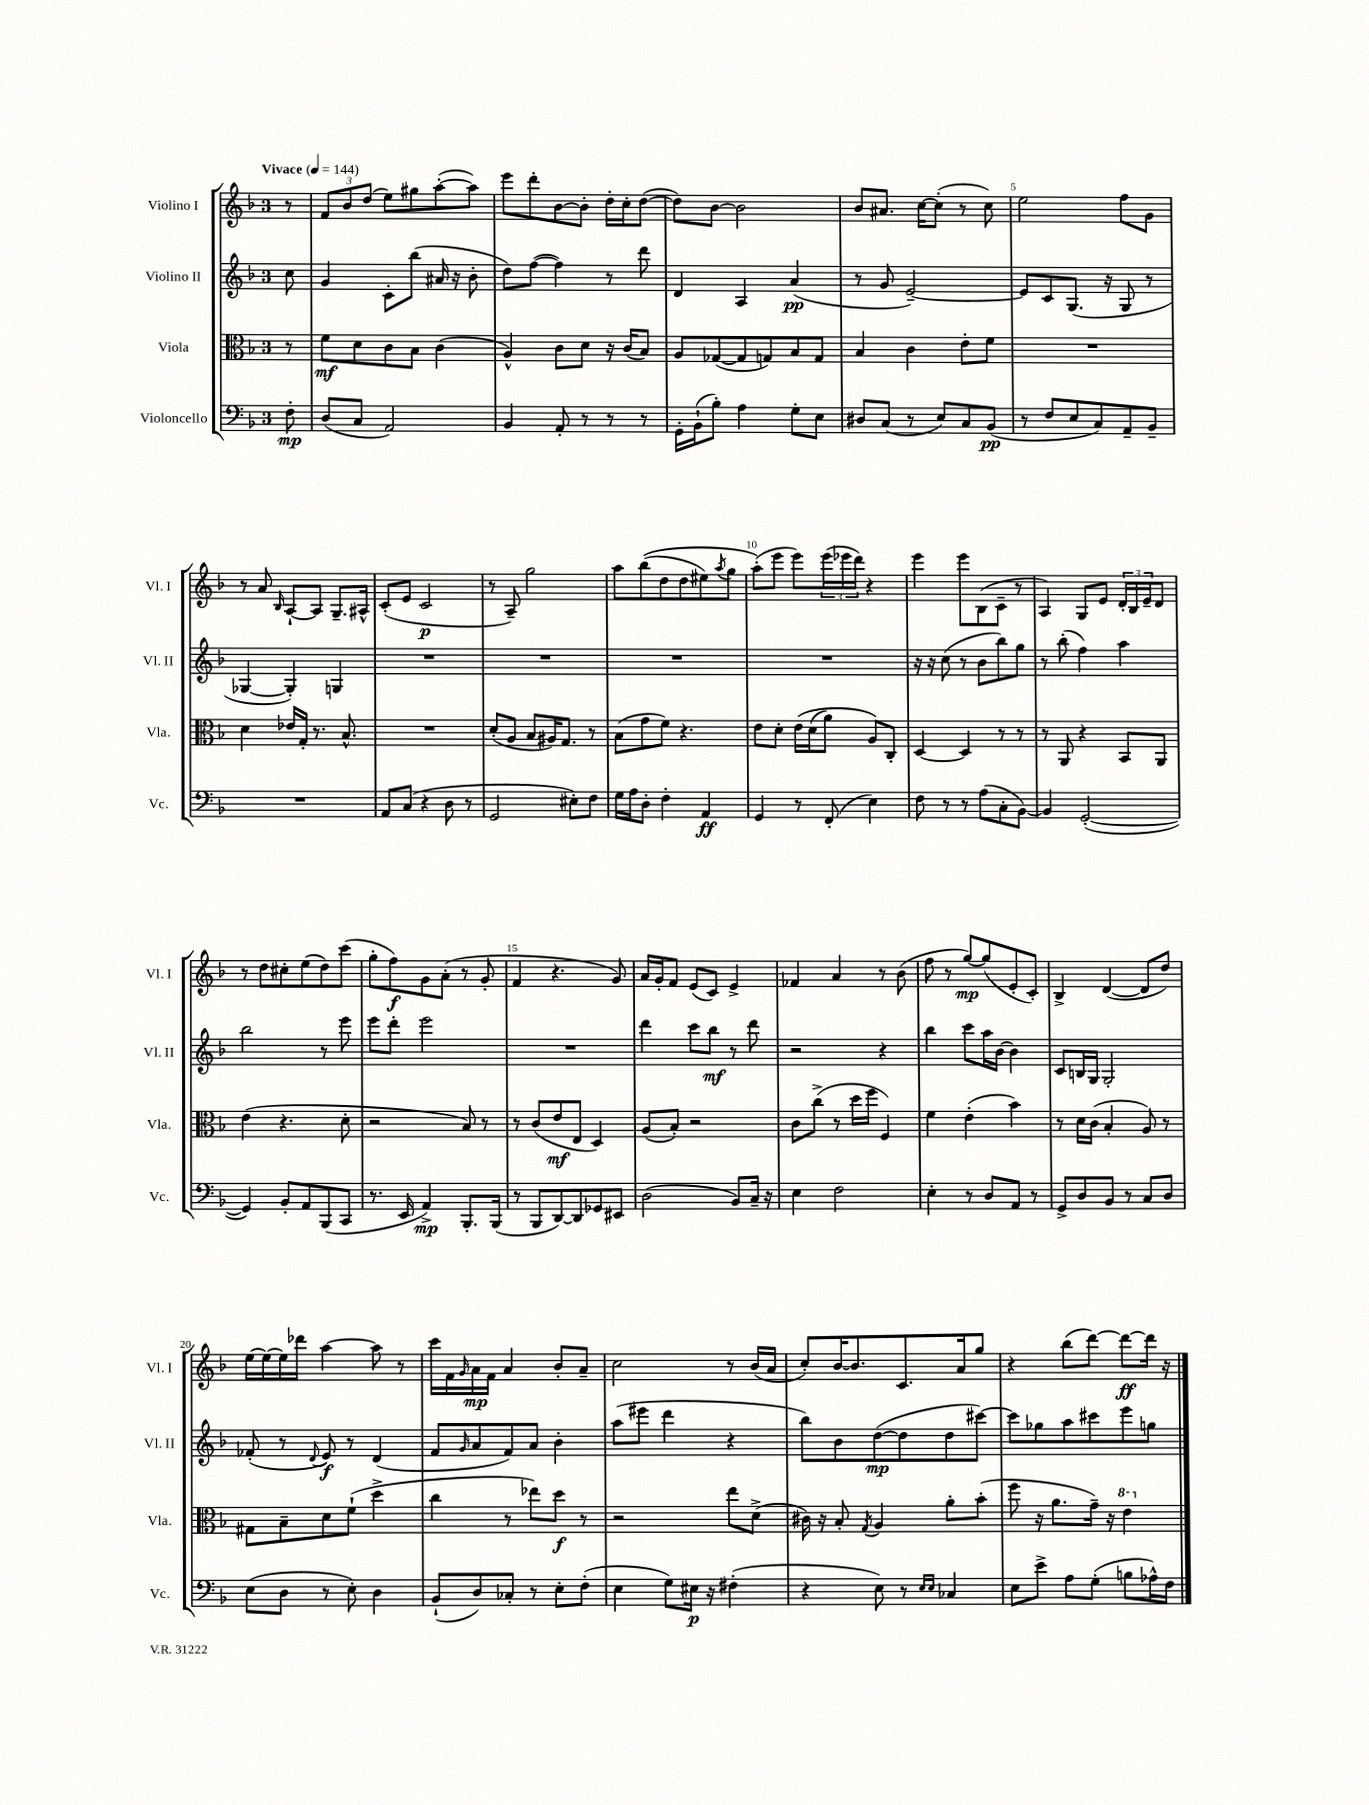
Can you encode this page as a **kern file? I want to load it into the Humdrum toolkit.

**kern	**dynam	**kern	**dynam	**kern	**dynam	**kern	**dynam
*part4	*part4	*part3	*part3	*part2	*part2	*part1	*part1
*staff4	*staff4	*staff3	*staff3	*staff2	*staff2	*staff1	*staff1
*I"Violoncello	*	*I"Viola	*	*I"Violino II	*	*I"Violino I	*
*I'Vc.	*	*I'Vla.	*	*I'Vl. II	*	*I'Vl. I	*
*clefF4	*	*clefC3	*	*clefG2	*	*clefG2	*
*k[b-]	*	*k[b-]	*	*k[b-]	*	*k[b-]	*
*M3/4	*	*M3/4	*	*M3/4	*	*M3/4	*
*MM144	*	*MM144	*	*MM144	*	*MM144	*
=	=	=	=	=	=	=	=
!	!	!	!	!	!	!LO:TX:a:B:t=Vivace	!
8F'\	mp	8r	.	8cc\	.	8r	.
=1	=1	=1	=1	=1	=1	=1	=1
(8D/L	.	8f\L	mf	4g/	.	12f/L	.
.	.	.	.	.	.	12b-/	.
8C/J	.	8d\	.	.	.	.	.
.	.	.	.	.	.	(12dd/J	.
2AA/)	.	8c\	.	8c'\L	.	8ee\L)	.
.	.	8B-\J	.	(8bb-\J	.	8gg#X\	.
.	.	(4c\	.	16a#X/	.	([8aa'\	.
.	.	.	.	16r	.	.	.
.	.	.	.	8b-'\	.	8aa\J])	.
=2	=2	=2	=2	=2	=2	=2	=2
4BB-/	.	4A^^/)	.	8dd\L)	.	8eee\L	.
.	.	.	.	([8ff\J	.	8ddd'\	.
8AA'/	.	8c\L	.	4ff\])	.	[8b-\	.
8r	.	8d\J	.	.	.	8b-'\J]	.
8r	.	16r	.	8r	.	16dd'\LL	.
.	.	(16c/KL	.	.	.	16cc'\J	.
8r	.	8B-/J)	.	8ddd\	.	([8dd\J	.
=3	=3	=3	=3	=3	=3	=3	=3
16GG'\LL	.	8A/L	.	4d/	.	8dd\L])	.
(16BB-`\J	.	.	.	.	.	.	.
8B-'\J)	.	([8G-X/	.	.	.	[8b-\J	.
4A\	.	8G-/]	.	4A/	.	2b-\]	.
.	.	8Gn/)	.	.	.	.	.
8G'\L	.	8B-/	.	(4a/	pp	.	.
8E\J	.	8G/J	.	.	.	.	.
=4	=4	=4	=4	=4	=4	=4	=4
8D#X/L	.	4B-/	.	8r	.	8b-/L	.
(8C/J	.	.	.	8g/	.	8.a#X/J	.
8r	.	4c\	.	[2e~/)	.	.	.
.	.	.	.	.	.	[16cc\KL	.
8E/L)	.	.	.	.	.	(8cc'\J]	.
8C/	.	8e'\L	.	.	.	8r	.
(8BB-/J	pp	8f\J	.	.	.	8cc\)	.
=5	=5	=5	=5	=5	=5	=5	=5
8r	.	2.r	.	8e/L]	.	2ee\	.
8F/L	.	.	.	8c/	.	.	.
8E/	.	.	.	(8.G/J	.	.	.
8C/)	.	.	.	.	.	.	.
.	.	.	.	16r	.	.	.
8AA~/	.	.	.	8G/	.	8ff\L	.
8BB-~/J	.	.	.	8r	.	8g\J	.
!!LO:LB:g=z
=6	=6	=6	=6	=6	=6	=6	=6
2.r	.	4d\	.	[4G-X/	.	8r	.
.	.	.	.	.	.	8a/	.
.	.	.	.	.	.	16qqB-/	.
.	.	16e-X/LL	.	4G-'/])	.	[8A`/L	.
.	.	16G'/JJ	.	.	.	.	.
.	.	8.r	.	.	.	8A/J]	.
.	.	.	.	4Gn/	.	8.G~/L	.
.	.	8.B-^^/	.	.	.	.	.
.	.	.	.	.	.	16A#X^^/Jk	.
=7	=7	=7	=7	=7	=7	=7	=7
8AA/L	.	2.r	.	2.r	.	(8c'/L	.
(8C/J	.	.	.	.	.	8e/J	.
4r	.	.	.	.	.	2c/	p
8D\	.	.	.	.	.	.	.
8r	.	.	.	.	.	.	.
=8	=8	=8	=8	=8	=8	=8	=8
2GG/	.	(8d'/L	.	2.r	.	8r	.
.	.	8A/J	.	.	.	8A~/)	.
.	.	8B-/L	.	.	.	2gg\	.
.	.	16A#X/K)	.	.	.	.	.
.	.	8.G/J	.	.	.	.	.
8E#X'\L)	.	.	.	.	.	.	.
8F\J	.	8r	.	.	.	.	.
=9	=9	=9	=9	=9	=9	=9	=9
16G\LL	.	(8B-\L	.	2.r	.	8aa\L	.
16A\J	.	.	.	.	.	.	.
8D'\J	.	8g\	.	.	.	((8bb-\	.
4F'\	.	8f\J)	.	.	.	8dd\	.
.	.	4.r	.	.	.	8dd\	.
4AA/	ff	.	.	.	.	8ee#X\)	.
.	.	.	.	.	.	8qaa/	.
.	.	.	.	.	.	8gg\J	.
=10	=10	=10	=10	=10	=10	=10	=10
4GG/	.	8e\L	.	2.r	.	(8aa'\L)	.
.	.	8d'\J	.	.	.	8eee\J	.
8r	.	(16e\LL	.	.	.	8eee\L)	.
.	.	(16d\J	.	.	.	.	.
(8FF'/	.	8a\J)	.	.	.	(24eee\L	.
.	.	.	.	.	.	24eee-X\	.
.	.	.	.	.	.	24ddd\JJ)	.
4E\)	.	8A/L)	.	.	.	4r	.
.	.	8C'/J	.	.	.	.	.
=11	=11	=11	=11	=11	=11	=11	=11
8F\	.	[4D/	.	16r	.	4eee\	.
.	.	.	.	16r	.	.	.
8r	.	.	.	(8cc\	.	.	.
8r	.	4D/]	.	8r	.	8eee\L	.
(8A\L	.	.	.	8b-\L	.	(8B-\	.
8C'\	.	8r	.	8bb-\)	.	8c~\J	.
[8BB-\J)	.	8r	.	8gg\J	.	8r	.
=12	=12	=12	=12	=12	=12	=12	=12
4BB-/]	.	8r	.	8r	.	4A/)	.
.	.	8AA/	.	(8bb-'\	.	.	.
([2GG'/	.	4r	.	4ff\)	.	8G/L	.
.	.	.	.	.	.	8e/J	.
.	.	8BB-/L	.	4aa\	.	24d'/LL	.
.	.	.	.	.	.	24B-/	.
.	.	.	.	.	.	24e~/J	.
.	.	8AA/J	.	.	.	8d/J	.
!!LO:LB:g=z
=13	=13	=13	=13	=13	=13	=13	=13
4GG/])	.	(4e\	.	2bb-\	.	8r	.
.	.	.	.	.	.	8dd\L	.
8BB-'/L	.	4.r	.	.	.	8cc#X'\	.
8AA/	.	.	.	.	.	(8ee\	.
(8BBB-/	.	.	.	8r	.	8dd\)	.
8CC/J	.	8d'\	.	8eee\	.	(8ccc\J	.
=14	=14	=14	=14	=14	=14	=14	=14
8.r	.	2r	.	8eee\L	.	8gg'\L	.
.	.	.	.	8ddd'\J	.	8ff\)	f
16EE/	.	.	.	.	.	.	.
4AA^/)	mp	.	.	2eee\	.	8g\	.
.	.	.	.	.	.	(8a'\J	.
8.BBB-'/L	.	8B-/)	.	.	.	8r	.
.	.	8r	.	.	.	8g'/	.
(16BBB-/Jk	.	.	.	.	.	.	.
=15	=15	=15	=15	=15	=15	=15	=15
8r	.	8r	.	2.r	.	4f/	.
8BBB-/L	.	(8c/L	.	.	.	.	.
[8DD/)	.	8e/	mf	.	.	4.r	.
8DD/]	.	8E/J	.	.	.	.	.
8GG-X/	.	4D/)	.	.	.	.	.
8EE#X/J	.	.	.	.	.	8g/)	.
=16	=16	=16	=16	=16	=16	=16	=16
(2D\	.	(8A/L	.	4ddd\	.	16a/LL	.
.	.	.	.	.	.	16g'/J	.
.	.	8B-'/J)	.	.	.	8f/J	.
.	.	2r	.	8ccc\L	.	(8e/L	.
.	.	.	.	8bb-\J	mf	8c/J)	.
8BB-/L)	.	.	.	8r	.	4e^/	.
16C~/Jk	.	.	.	8ddd\	.	.	.
16r	.	.	.	.	.	.	.
=17	=17	=17	=17	=17	=17	=17	=17
4E\	.	8c\L	.	2r	.	4f-X/	.
.	.	(8cc^\J	.	.	.	.	.
2F\	.	8r	.	.	.	4a/	.
.	.	16dd\LL	.	.	.	.	.
.	.	16ff\JJ	.	.	.	.	.
.	.	4F/)	.	4r	.	8r	.
.	.	.	.	.	.	(8b-\	.
=18	=18	=18	=18	=18	=18	=18	=18
4E'\	.	4f\	.	4bb-\	.	8ff\	.
.	.	.	.	.	.	8r	.
8r	.	(4e'\	.	8ccc\L	.	[8gg/L)	mp
8D/L	.	.	.	16aa\L	.	(8gg/]	.
.	.	.	.	[16b-\JJ	.	.	.
8AA/J	.	4b-\)	.	4b-\]	.	8e'/	.
8r	.	.	.	.	.	8c'/J)	.
=19	=19	=19	=19	=19	=19	=19	=19
8GG^/L	.	8r	.	8c/L	.	4B-^/	.
8D/	.	16d\LL	.	16Bn/L	.	.	.
.	.	(16c\JJ	.	16G/JJ	.	.	.
8BB-/J	.	4B-'/	.	2G'/	.	([4d/	.
8r	.	.	.	.	.	.	.
8C/L	.	8A/)	.	.	.	8d/L]	.
8D/J	.	8r	.	.	.	8dd/J)	.
!!LO:LB:g=z
=20	=20	=20	=20	=20	=20	=20	=20
(8E\L	.	8G#X\L	.	(8f-X'/	.	[16ee\LL	.
.	.	.	.	.	.	16ee\_	.
8D\J	.	8B-~\	.	8r	.	16ee\]	.
.	.	.	.	.	.	16ddd-X\JJ	.
.	.	.	.	8qqd/	.	.	.
8r	.	8d\	.	8e/)	f	[4aa\	.
8E'\)	.	(8f`\J	.	8r	.	.	.
4D\	.	4dd^\	.	(4d/	.	8aa\]	.
.	.	.	.	.	.	8r	.
=21	=21	=21	=21	=21	=21	=21	=21
(8BB-`/L	.	4cc\	.	8f/L	.	16ccc\LL	.
.	.	.	.	.	.	16f\	.
.	.	.	.	16qqg/	.	16qqg/	.
8D/)	.	.	.	8a/	.	16a\	mp
.	.	.	.	.	.	16f\JJ	.
8C-X'/J	.	8r	.	8f/)	.	4a/	.
8r	.	8ee-X\L)	.	8a/J	.	.	.
8E'\L	.	8dd\J	f	4b-'\	.	8b-'/L	.
(8F'\J	.	8r	.	.	.	8a~/J	.
=22	=22	=22	=22	=22	=22	=22	=22
4E\	.	2r	.	(8aa\L	.	2cc\	.
.	.	.	.	8eee#X\J	.	.	.
8G\L)	.	.	.	4ddd\	.	.	.
16E#X\Jk	p	.	.	.	.	.	.
16r	.	.	.	.	.	.	.
(4F#X'\	.	8ee\L	.	4r	.	8r	.
.	.	(8d^\J	.	.	.	(16b-/LL	.
.	.	.	.	.	.	16a/JJ	.
=23	=23	=23	=23	=23	=23	=23	=23
4r	.	16c#X\)	.	8bb-\L)	.	8cc'/L)	.
.	.	16r	.	.	.	.	.
.	.	8B-'/	.	8b-\	.	[16b-/K	.
.	.	.	.	.	.	8.b-/]	.
.	.	8qG/	.	.	.	.	.
8E\)	.	4A/	.	([8dd\	mp	.	.
8r	.	.	.	8dd\]	.	8.c/	.
16qqE/LL	.	.	.	.	.	.	.
16qqE/JJ	.	.	.	.	.	.	.
4C-X/	.	8a'\L	.	8dd\	.	.	.
.	.	.	.	.	.	16a/k	.
.	.	(8b-'\J	.	[8ccc#X\J)	.	8gg/J	.
=24	=24	=24	=24	=24	=24	=24	=24
8E\L	.	8ff\	.	8ccc#\L]	.	4r	.
8e^\J	.	16r	.	8gg-X\	.	.	.
.	.	8.a\L	.	.	.	.	.
8A\L	.	.	.	8aa\	.	(8bb-\L	.
(8G'\J	.	16g~\Jk)	.	8ccc#X\	.	[8ddd\J)	.
.	.	16r	.	.	.	.	.
*	*	*8va	*	*	*	*	*
8Bn\L	.	4ee\	.	8eee\	.	8ddd\L_	ff
16A-X^^\L)	.	.	.	8ggn\J	.	16ddd\Jk]	.
16F\JJ	.	.	.	.	.	16r	.
*	*	*X8va	*	*	*	*	*
==	==	==	==	==	==	==	==
*-	*-	*-	*-	*-	*-	*-	*-
